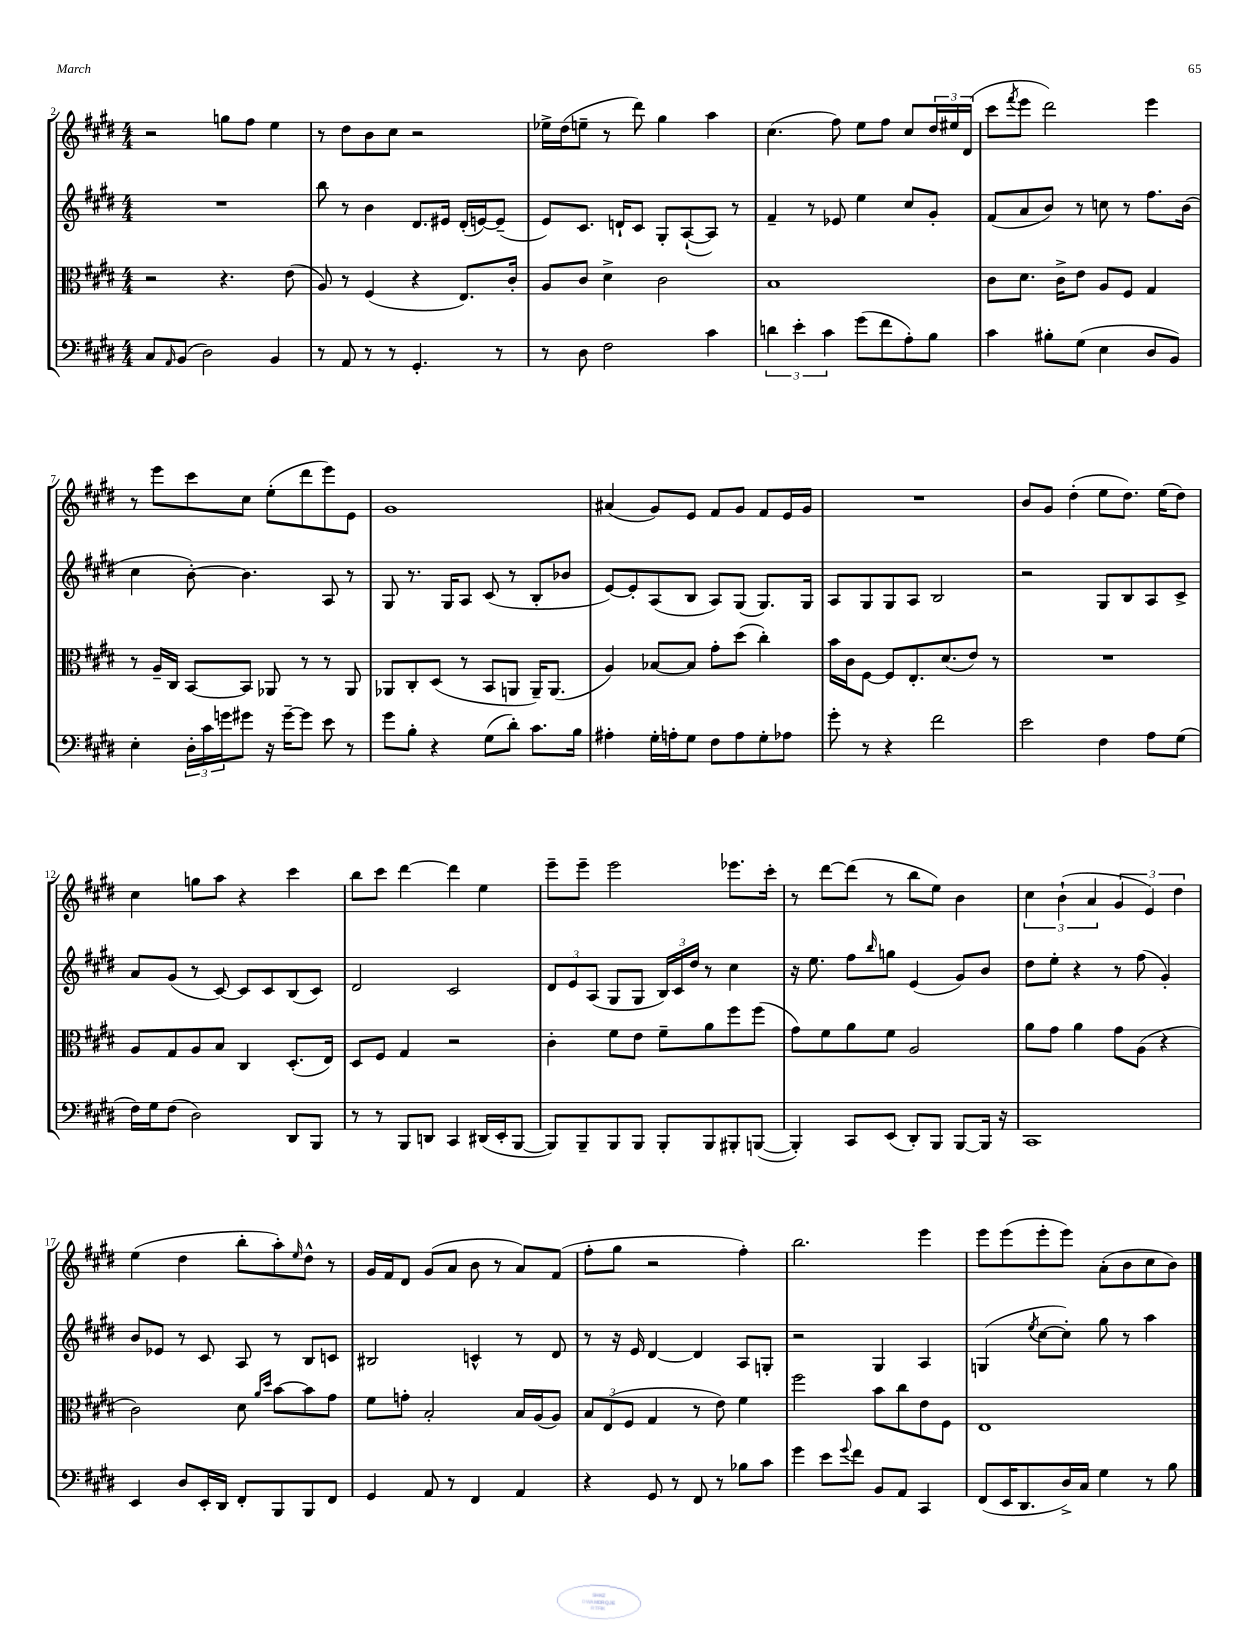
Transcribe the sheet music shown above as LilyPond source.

<<
\new StaffGroup <<
\new Staff = "s0" {
    \clef treble \key e \major \numericTimeSignature \time 4/4
    r2 g''8 fis''8 e''4 |
    r8 dis''8 b'8 cis''8 r2 |
    ees''16-> dis''16( e''8-- r8 dis'''8) gis''4 a''4 |
    cis''4.( fis''8) e''8 fis''8 cis''8 \tuplet 3/2 { dis''16 eis''16 dis'16( } |
    cis'''8 \acciaccatura { fis'''8 } e'''8 dis'''2) e'''4 |
    r8 e'''8 cis'''8 cis''8 e''8-.( dis'''8 e'''8) e'8 |
    gis'1 |
    ais'4( gis'8) e'8 fis'8 gis'8 fis'8 e'16 gis'16 |
    R1 |
    b'8 gis'8 dis''4-.( e''8 dis''8.) e''16( dis''8) |
    cis''4 g''8 a''8 r4 cis'''4 |
    b''8 cis'''8 dis'''4~ dis'''4 e''4 |
    e'''8-- e'''8-- e'''2 ees'''8. cis'''16-. |
    r8 dis'''8~ dis'''8( r8 b''8 e''8) b'4 |
    \tuplet 3/2 { cis''4 b'4-!( a'4 } \tuplet 3/2 { gis'4 e'4) dis''4 } |
    e''4( dis''4 b''8-. a''8-.) \grace { e''16 } dis''8-^ r8 |
    gis'16 fis'16 dis'8 gis'8( a'8 b'8 r8 a'8) fis'8( |
    fis''8-. gis''8 r2 fis''4-.) |
    b''2. e'''4 |
    e'''8 e'''8( e'''8-. e'''8) a'8-.( b'8 cis''8 b'8) \bar "|." |
}
\new Staff = "s1" {
    \clef treble \key e \major \numericTimeSignature \time 4/4
    R1 |
    b''8 r8 b'4 dis'8. eis'16 dis'16-.( e'16~) e'8--( |
    e'8) cis'8. d'16-! cis'8 gis8-. a8~-!( a8) r8 |
    fis'4-- r8 ees'8 e''4 cis''8 gis'8-. |
    fis'8( a'8 b'8) r8 c''8 r8 fis''8. b'16( |
    cis''4 b'8~-.) b'4. a8 r8 |
    gis8 r8. gis16 a8 cis'8( r8 b8-. bes'8 |
    e'8~) e'8-. a8( b8 a8) gis8( gis8.) gis16 |
    a8 gis8 gis8 a8 b2 |
    r2 gis8 b8 a8 cis'8-> |
    a'8 gis'8( r8 cis'8~) cis'8 cis'8 b8( cis'8) |
    dis'2 cis'2 |
    \tuplet 3/2 { dis'8 e'8 a8( } gis8 gis8 \tuplet 3/2 { b16) cis'16 dis''16 } r8 cis''4 |
    r16 e''8. fis''8 \grace { b''16 } g''8 e'4( gis'8) b'8 |
    dis''8 e''8-. r4 r8 fis''8( gis'4-.) |
    b'8 ees'8 r8 cis'8 a8 r8 b8 c'8 |
    bis2 c'4-^ r8 dis'8 |
    r8 r16 e'16 dis'4~ dis'4 a8 g8-. |
    r2 gis4 a4 |
    g4( \acciaccatura { e''8 } cis''8~ cis''8-.) gis''8 r8 a''4 \bar "|." |
}
\new Staff = "s2" {
    \clef alto \key e \major \numericTimeSignature \time 4/4
    r2 r4. e'8( |
    a8) r8 fis4( r4 e8.) cis'16-. |
    a8 cis'8 dis'4-> cis'2 |
    b1 |
    cis'8 dis'8. cis'16-> e'8 a8 fis8 gis4 |
    r8 a16-- cis16 b,8~ b,8 aes,8 r8 r8 aes,8 |
    aes,8 cis8-. dis8( r8 b,8 a,8 a,16--) a,8.( |
    a4) bes8~ bes8 gis'8-. dis''8( cis''4-.) |
    b'16 cis'16 fis8~ fis8 e8.-. dis'8.( e'8) r8 |
    R1 |
    a8 gis8 a8 b8 cis4 dis8.-.( e16) |
    dis8 fis8 gis4 r2 |
    cis'4-. fis'8 e'8 fis'8-- a'8 fis''8 fis''8( |
    gis'8) fis'8 a'8 fis'8 a2 |
    a'8 gis'8 a'4 gis'8 a8( r4 |
    cis'2) dis'8 \grace { a'16 dis''16 } b'8~ b'8 gis'8 |
    fis'8 g'8-. b2-. b16 a16( a8) |
    \tuplet 3/2 { b8 e8( fis8 } gis4 r8 e'8) fis'4 |
    fis''2 b'8 cis''8 e'8 fis8 |
    e1 \bar "|." |
}
\new Staff = "s3" {
    \clef bass \key e \major \numericTimeSignature \time 4/4
    cis8 \grace { a,16 } b,8( dis2) b,4 |
    r8 a,8 r8 r8 gis,4.-. r8 |
    r8 dis8 fis2 cis'4 |
    \tuplet 3/2 { d'4 e'4-. cis'4 } gis'8( fis'8 a8-.) b8 |
    cis'4 bis8-. gis8( e4 dis8 b,8) |
    e4-. \tuplet 3/2 { dis16-. cis'16 g'16 } gis'8 r16 gis'16~-- gis'8 e'8 r8 |
    gis'8 b8-. r4 gis8( dis'8-.) cis'8. b16 |
    ais4-. gis16-. a16-. gis8 fis8 a8 gis8-. aes8 |
    gis'8-. r8 r4 fis'2 |
    e'2 fis4 a8 gis8( |
    fis16) gis16 fis8( dis2) dis,8 b,,8 |
    r8 r8 b,,8 d,8 cis,4 dis,16( e,16-. b,,8~ |
    b,,8) b,,8-- b,,8 b,,8 b,,8-. b,,8 bis,,8-. b,,8~( |
    b,,4-.) cis,8 e,8( dis,8-.) b,,8 b,,8~ b,,16 r16 |
    cis,1 |
    e,4 dis8 e,16-. dis,16 fis,8-. b,,8 b,,8 fis,8 |
    gis,4 a,8 r8 fis,4 a,4 |
    r4 gis,8 r8 fis,8 r8 bes8 cis'8 |
    gis'4 e'8 \appoggiatura { gis'8 } fis'8 b,8 a,8 cis,4 |
    fis,8( e,16 dis,8. dis16->) cis16 gis4 r8 b8 \bar "|." |
}
>>
>>
\layout { \context { \Score currentBarNumber = #2 } }
